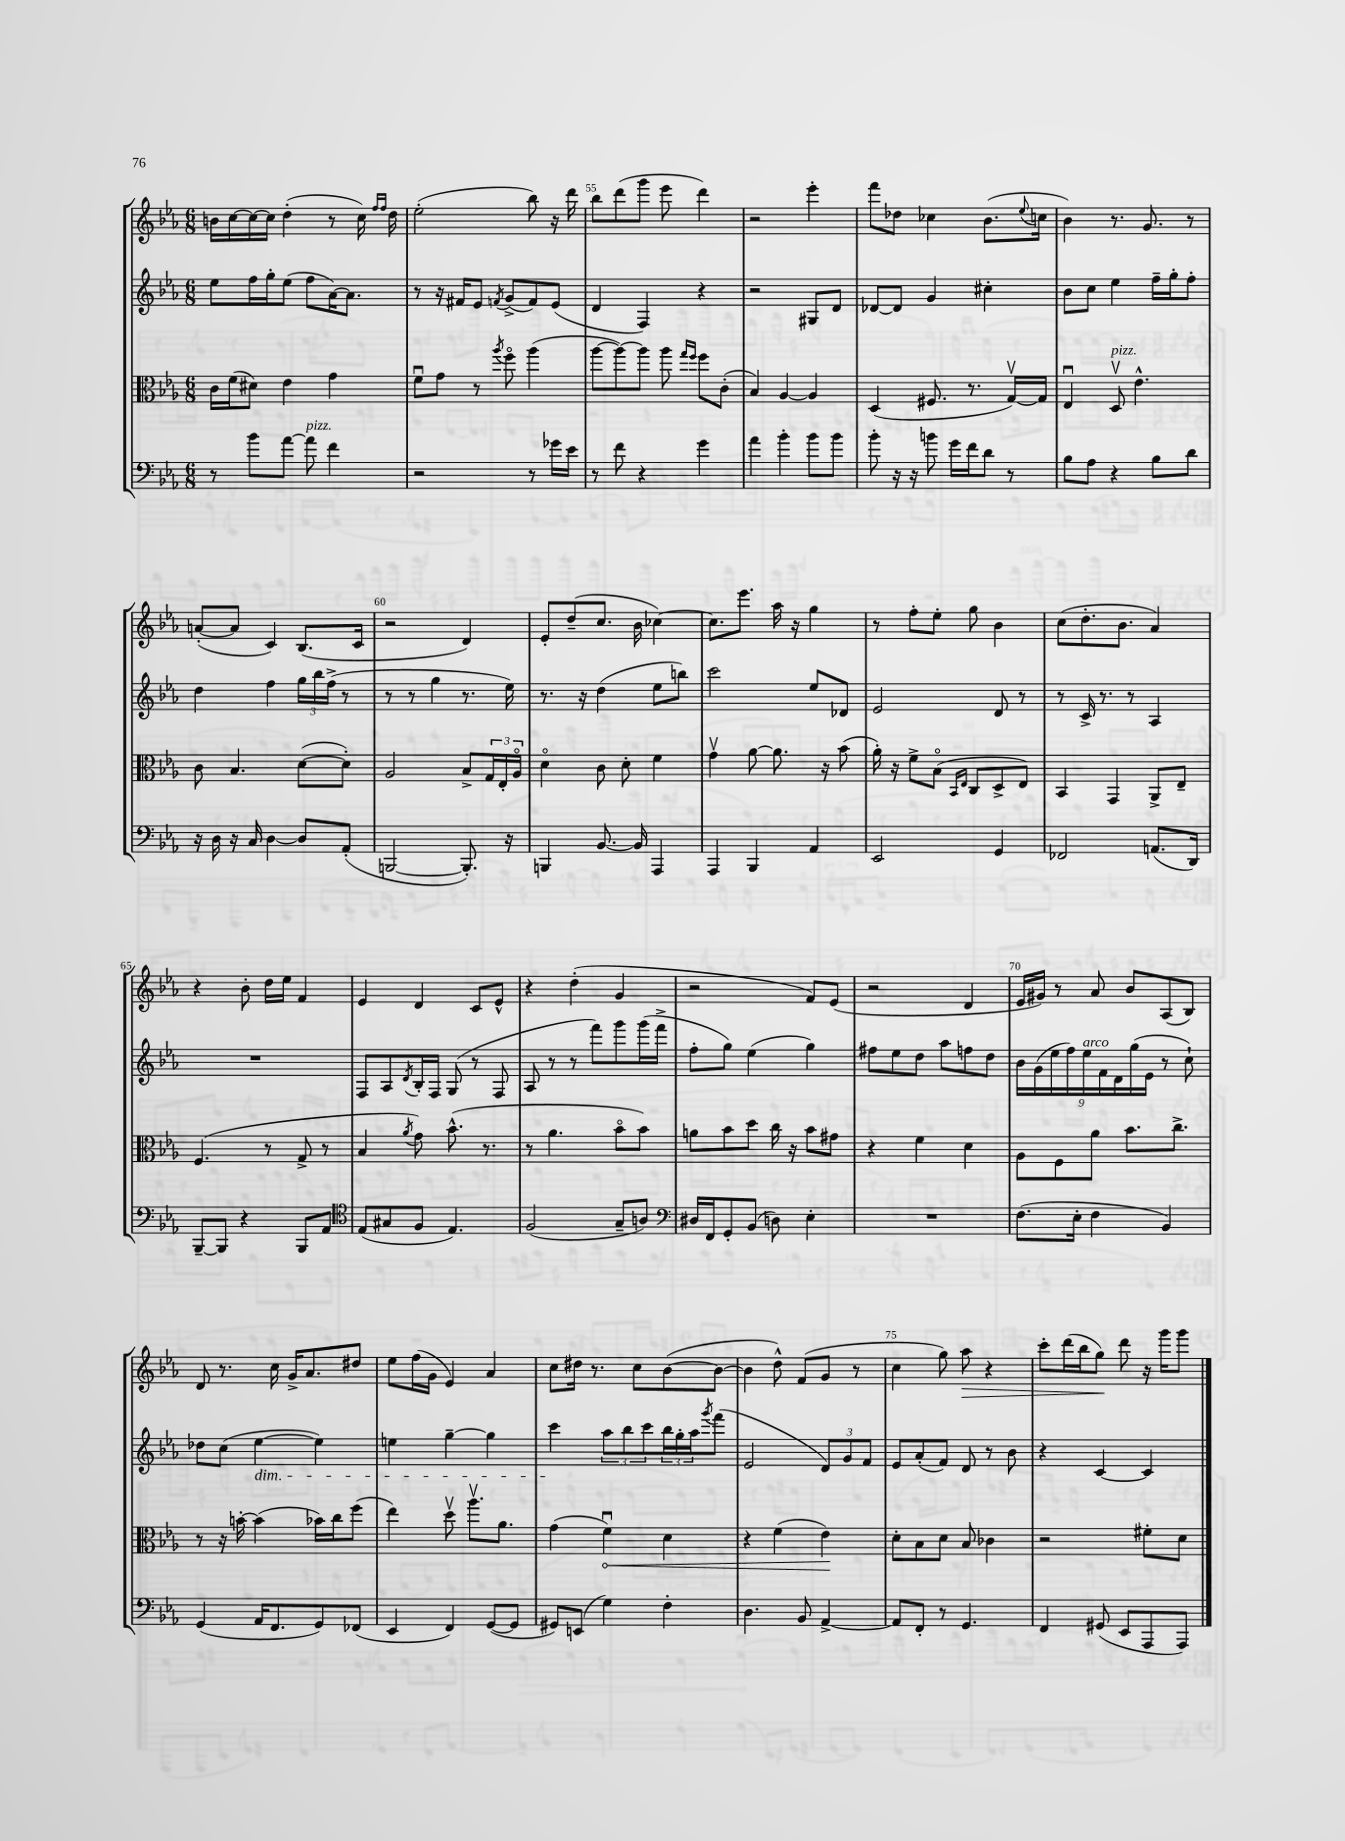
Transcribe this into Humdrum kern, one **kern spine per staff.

**kern	**kern	**dynam	**kern	**kern	**dynam
*part4	*part3	*part3	*part2	*part1	*part1
*staff4	*staff3	*staff3	*staff2	*staff1	*staff1
*clefF4	*clefC3	*	*clefG2	*clefG2	*
*k[b-e-a-]	*k[b-e-a-]	*	*k[b-e-a-]	*k[b-e-a-]	*
*M6/8	*M6/8	*	*M6/8	*M6/8	*
=53	=53	=53	=53	=53	=53
8r	16c\LL	.	8ee-\L	16bn\LL	.
.	(16f\J	.	.	[16cc\	.
8b-\L	8d#X\J)	.	16ff\L	16cc\_	.
.	.	.	16gg'\J	16cc\JJ]	.
[8a-\J	4e-\	.	(8ee-\J	(4dd'\	.
!LO:TX:a:i:t=pizz.	!	!	!	!	!
8a-\]	.	.	8ff\L	.	.
4f\	4g\	.	[16a-\K)	8r	.
.	.	.	8.a-\J]	.	.
.	.	.	.	16cc\)	.
.	.	.	.	16qqff/LL	.
.	.	.	.	16qqff/JJ	.
.	.	.	.	16dd\	.
=54	=54	=54	=54	=54	=54
2r	8fu\L	.	8r	(2ee-'\	.
.	8g\J	.	16r	.	.
.	.	.	16f#X/KL	.	.
.	8r	.	8e-/J	.	.
.	8qaa-/	.	8qfn/	.	.
.	8ff\	.	(8g^/L	.	.
8r	(4aa-\	.	8f/)	8bb-\)	.
16g-X\LL	.	.	(8e-/J	16r	.
16e-\JJ	.	.	.	16ddd\	.
=55	=55	=55	=55	=55	=55
8r	[8aa-\L	.	4d/	8bb-\L	.
8f\	8aa-\_)	.	.	(8ddd\	.
4r	8aa-\J]	.	4F/)	8ggg\J	.
.	8aa-\	.	.	8eee-\	.
.	16qqgg/LL	.	.	.	.
.	16qqff/JJ	.	.	.	.
4g\	8ff\L	.	4r	4ddd\)	.
.	(8c'\J	.	.	.	.
=56	=56	=56	=56	=56	=56
4a-\	4B-/)	.	2r	2r	.
4b-'\	[4A-/	.	.	.	.
8b-\L	4A-/]	.	8G#X/L	4eee-'\	.
8b-\J	.	.	8d/J	.	.
=57	=57	=57	=57	=57	=57
8b-'\	(4D/	.	[8d-X/L	8fff\L	.
16r	.	.	8d-/J]	8dd-X\J	.
16r	.	.	.	.	.
8bn\	8.F#X/	.	4g/	4cc-X\	.
16g\LL	.	.	.	.	.
16f\J	8.r	.	.	.	.
8d\J	.	.	4cc#X'\	(8.b-\L	.
8r	[16Gv/LL)	.	.	.	.
.	.	.	.	8qqee-/	.
.	16G/JJ]	.	.	16ccn\Jk	.
=58	=58	=58	=58	=58	=58
8B-\L	4E-u/	.	8b-\L	4b-\)	.
8A-\J	.	.	8cc\J	.	.
!	!LO:TX:a:i:t=pizz.	!	!	!	!
4r	8Dv/	.	4ee-\	8.r	.
.	4.e-^^\	.	.	.	.
.	.	.	.	8.g/	.
8B-\L	.	.	16ff~\LL	.	.
.	.	.	16gg'\J	.	.
8d\J	.	.	8ff'\J	8r	.
!!LO:LB:g=z
=59	=59	=59	=59	=59	=59
16r	8c\	.	4dd\	([8an'/L	.
16D\	.	.	.	.	.
16r	4.B-/	.	.	8a/J]	.
16C/	.	.	.	.	.
[4D\	.	.	4ff\	4c/)	.
8D/L]	([8d\L	.	24gg\LL	(8.B-/L	.
.	.	.	24bb-\	.	.
.	.	.	(24ff^\JJ	.	.
(8AA-'/J	8d'\J])	.	8r	.	.
.	.	.	.	16c/Jk	.
=60	=60	=60	=60	=60	=60
[2BBBn/	2A-/	.	8r	2r	.
.	.	.	8r	.	.
.	.	.	4gg\	.	.
8.BBB'/])	8B-^/L	.	8.r	4d/)	.
.	24G/L	.	.	.	.
.	24E-'/	.	.	.	.
16r	.	.	16ee-\)	.	.
.	24A-/JJ	.	.	.	.
=61	=61	=61	=61	=61	=61
4BBBn/	4d\	.	8.r	8e-'/L	.
.	.	.	.	(8dd~/	.
.	.	.	16r	.	.
[8.BB-/	8c\	.	(4dd\	8.cc/J	.
.	8d'\	.	.	.	.
16BB-/]	.	.	.	16b-\	.
4AAA-/	4f\	.	8ee-\L	[4cc-X\)	.
.	.	.	8bbn\J)	.	.
=62	=62	=62	=62	=62	=62
4AAA-/	4gv\	.	2ccc\	8.cc-\L]	.
.	.	.	.	8.eee-\J	.
4BBB-/	[8a-\	.	.	.	.
.	8.a-\]	.	.	16aa-\	.
.	.	.	.	16r	.
4AA-/	.	.	8ee-/L	4gg\	.
.	16r	.	.	.	.
.	(8b-\	.	8d-X/J	.	.
=63	=63	=63	=63	=63	=63
2EE-/	16a-'\)	.	2e-/	8r	.
.	16r	.	.	.	.
.	8f^\L	.	.	8ff'\L	.
.	(8B-\J	.	.	8ee-'\J	.
.	16qqBB-/LL	.	.	.	.
.	16qqE-/JJ	.	.	.	.
.	8C/L	.	.	8gg\	.
4GG/	8D^/	.	8d/	4b-\	.
.	8E-/J)	.	8r	.	.
=64	=64	=64	=64	=64	=64
2FF-X/	4BB-/	.	8r	(8cc\L	.
.	.	.	16c^/	8.dd'\	.
.	.	.	8.r	.	.
.	4GG/	.	.	.	.
.	.	.	.	8.b-\J	.
.	.	.	8r	.	.
(8.AAn/L	8AA-^/L	.	4A-/	4a-/)	.
.	8E-~/J	.	.	.	.
16DD/Jk)	.	.	.	.	.
!!LO:LB:g=z
=65	=65	=65	=65	=65	=65
[8BBB-~/L	(4.F/	.	2.r	4r	.
8BBB-/J]	.	.	.	.	.
4r	.	.	.	8b-'\	.
.	8r	.	.	16dd\LL	.
.	.	.	.	16ee-\JJ	.
8BBB-/L	8G^/	.	.	4f/	.
8AA-/J	8r	.	.	.	.
=66	=66	=66	=66	=66	=66
*clefC4	*	*	*	*	*
(8E-/L	4B-/	.	8F/L	4e-/	.
8G#X/	.	.	8A-/	.	.
.	8qa-/	.	8qd/	.	.
8F/J	8g\)	.	16B-'/L	4d/	.
.	.	.	16F/JJ	.	.
4.E-/)	(8.b-^^\	.	(8G/	.	.
.	.	.	8r	8c/L	.
.	8.r	.	.	.	.
.	.	.	8F/	8e-^^/J	.
=67	=67	=67	=67	=67	=67
(2F/	8r	.	8A-/	4r	.
.	4.a-\	.	8r	.	.
.	.	.	8r	(4dd'\	.
.	.	.	8fff\L)	.	.
8G~/L	8b-\L	.	8ggg\	4g/	.
8An/J)	8b-\J)	.	(16ggg\L	.	.
.	.	.	16fff^\JJ	.	.
=68	=68	=68	=68	=68	=68
*clefF4	*	*	*	*	*
16D#X/LL	8an\L	.	8ff'\L	2r	.
16FF/J	.	.	.	.	.
8GG'/	8b-\	.	8gg\J)	.	.
(8BB-/J	8dd\J	.	(4ee-\	.	.
8Dn\)	16cc\	.	.	.	.
.	16r	.	.	.	.
4E-'\	8b-\L	.	4gg\)	8f/L)	.
.	8g#X\J	.	.	(8e-/J	.
=69	=69	=69	=69	=69	=69
2.r	4r	.	8ff#X\L	2r	.
.	.	.	8ee-\	.	.
.	4f\	.	8dd\J	.	.
.	.	.	8aa-\L	.	.
.	4d\	.	8ffn\	4d/	.
.	.	.	8dd\J	.	.
=70	=70	=70	=70	=70	=70
(8.F\L	8A-\L	.	18b-\LL	16e-/LL	.
.	.	.	(18g\	.	.
.	.	.	.	16g#X/JJ)	.
.	.	.	18ee-\	.	.
.	8F\	.	.	8r	.
.	.	.	18ff\)	.	.
16E-'\Jk	.	.	.	.	.
!	!	!	!LO:TX:a:i:t=arco	!	!
.	.	.	18ee-\	.	.
4F\	8a-\J	.	.	8a-/	.
.	.	.	18f\	.	.
.	.	.	18d\	.	.
.	8.b-\L	.	.	8b-/L	.
.	.	.	(18gg\	.	.
.	.	.	18e-\JJ	.	.
4BB-/)	.	.	8r	(8A-/	.
.	8.cc^\J	.	.	.	.
.	.	.	8cc`\)	8B-/J)	.
!!LO:LB:g=z
=71	=71	=71	=71	=71	=71
(4GG/	8r	.	8dd-X\L	8d/	.
.	16r	.	(8cc\J	8.r	.
.	[16bn'\	.	.	.	.
!	!	!	!LO:TX:b:i:t=dim.	!	!
16AA-/KL	(4b\]	.	[4ee-\	.	.
8.FF/	.	.	.	16cc\	.
.	.	.	.	16g^/KL	.
.	.	.	.	8.a-/	.
8GG/)	16b-X\LL)	.	4ee-\])	.	.
.	16cc\J	.	.	.	.
(8FF-X/J	(8ff\J	.	.	8dd#X/J	.
=72	=72	=72	=72	=72	=72
4EE-/	4ee-\)	.	4een\	8ee-\L	.
.	.	.	.	(16ff\L	.
.	.	.	.	16g\JJ	.
4FF/)	8ddv\	.	[4gg~\	4e-/)	.
.	8.aa-v\L	.	.	.	.
([8GG/L	.	.	4gg\]	4a-/	.
.	8.a-\J	.	.	.	.
8GG/J]	.	.	.	.	.
=73	=73	=73	=73	=73	=73
8GG#X/L)	(4g\	.	4ccc\	8cc\L	.
(8EEn/J	.	.	.	16dd#X\Jk	.
.	.	.	.	8.r	.
!	!	!LO:HP:b	!	!	!
4G\)	4fu\)	<	12aa-\L	.	.
.	.	.	12bb-\	.	.
.	.	.	.	8cc\L	.
.	.	.	12ccc\	.	.
4F'\	4d\	.	24bb-\L	([8b-\	.
.	.	.	24gg'\	.	.
.	.	.	24aa-\J	.	.
.	.	.	8qggg/	.	.
.	.	.	(8fff\J	8b-\J_	.
=74	=74	=74	=74	=74	=74
4.D\	4r	.	2e-/	4b-\]	.
.	(4f\	.	.	8dd^^\)	.
8BB-/	.	.	.	(8f/L	.
[4AA-^/	4e-\)	.	12d/L)	8g/J	.
.	.	.	12g/	.	.
.	.	.	.	8r	.
.	.	.	12f/J	.	.
.	.	[	.	.	.
=75	=75	=75	=75	=75	=75
8AA-/L]	8d'\L	.	8e-/L	4cc\	.
8FF'/J	8B-\	.	(8a-'/	.	.
8r	8d\J	.	8f/J)	8gg\)	.
!	!	!	!	!	!LO:HP:b
4.GG/	8B-/	.	8d/	8aa-\	>
.	4c-X\	.	8r	4r	.
.	.	.	8b-\	.	.
=76	=76	=76	=76	=76	=76
4FF/	2r	.	4r	8ccc'\L	.
.	.	.	.	(16ddd\L	.
.	.	.	.	16bb-\J	.
(8GG#X/	.	.	[4c/	8gg\J)	.
8EE-/L	.	.	.	8ddd\	]
8AAA-/	8f#X'\L	.	4c/]	16r	.
.	.	.	.	16ggg\KL	.
8AAA-/J)	8d\J	.	.	8ggg\J	.
==	==	==	==	==	==
*-	*-	*-	*-	*-	*-
